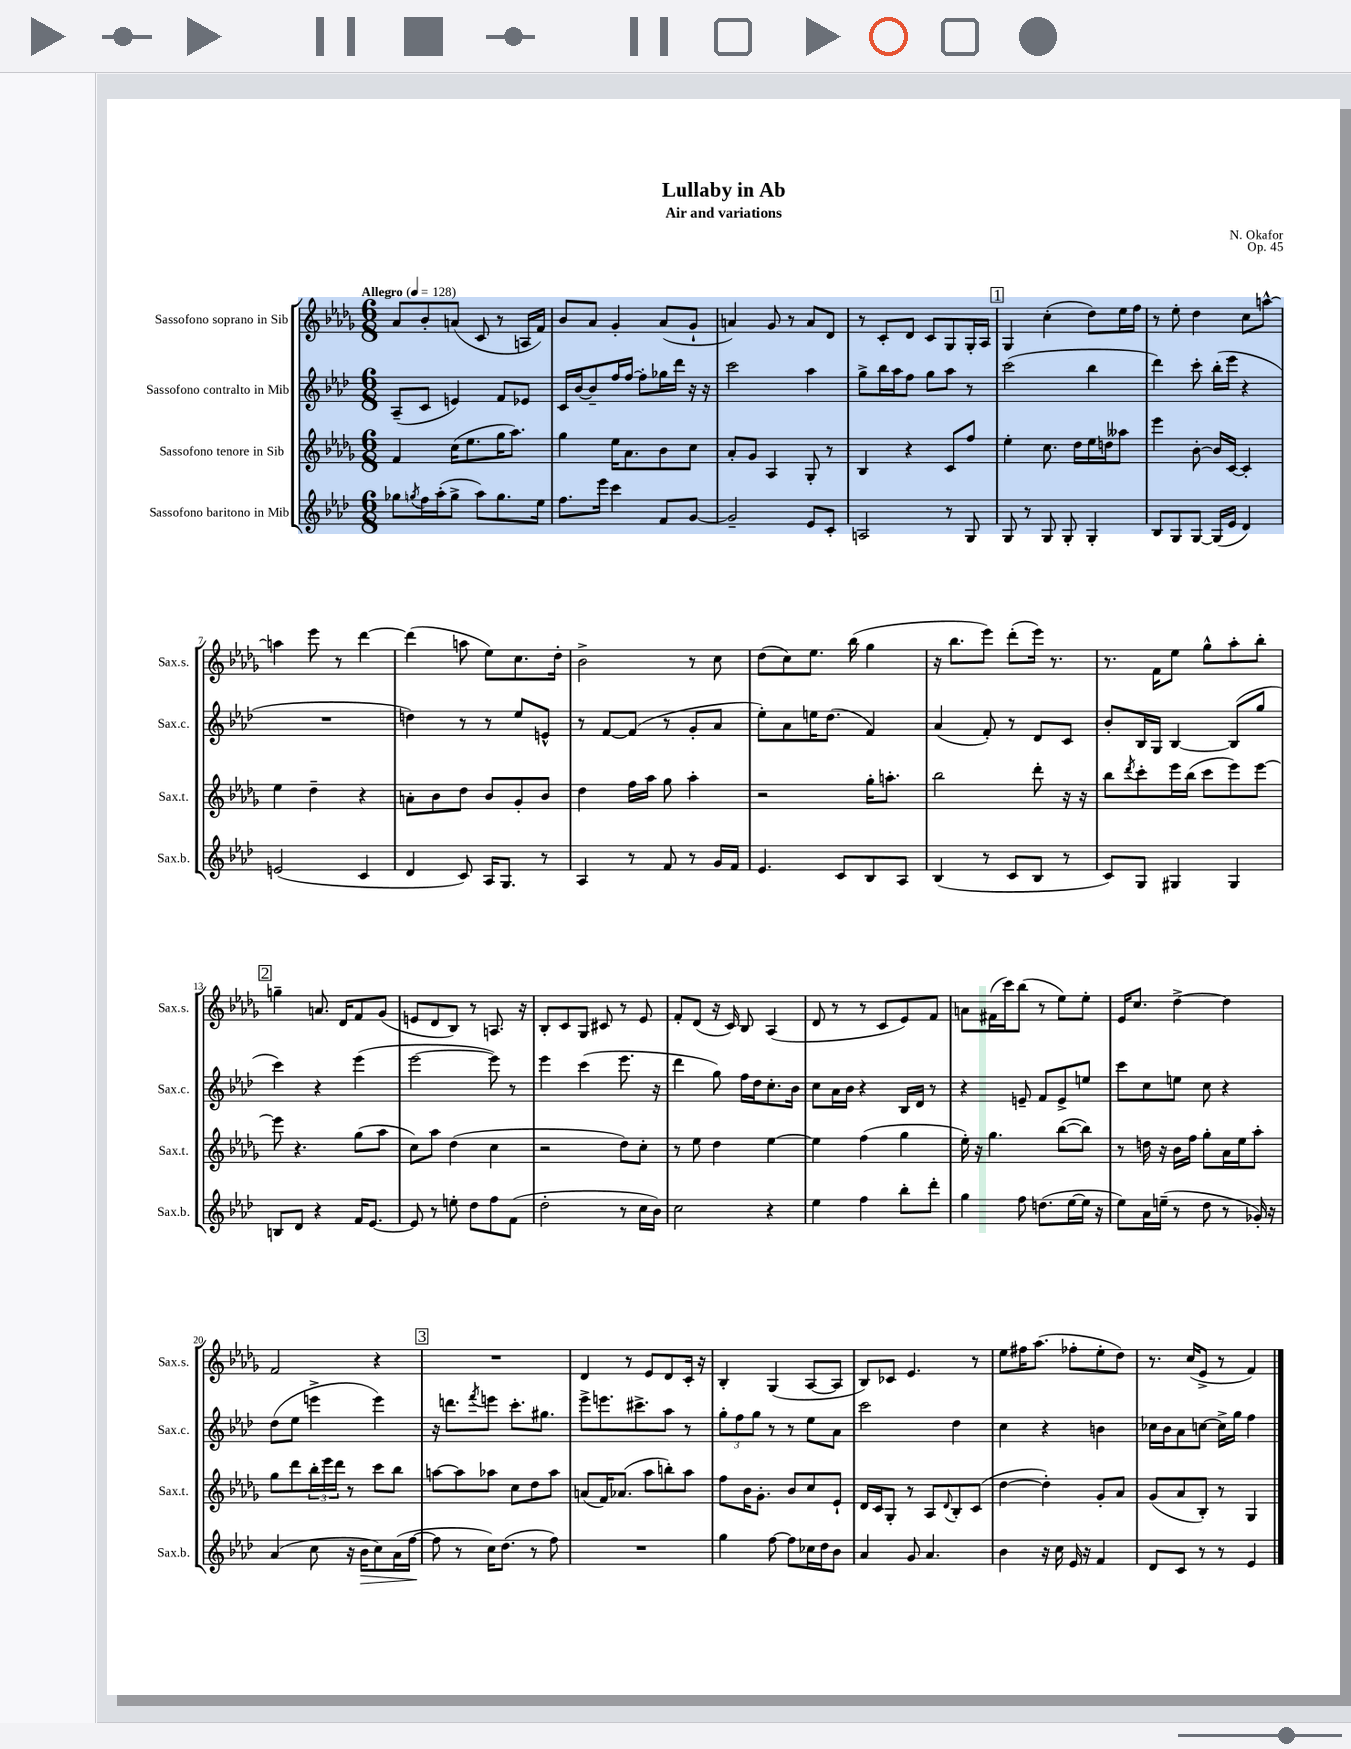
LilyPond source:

\header { title = "Lullaby in Ab" composer = "N. Okafor" subtitle = "Air and variations" opus = "Op. 45" }
<<
\new StaffGroup <<
\new Staff = "s0" \with { instrumentName = "Sassofono soprano in Sib" shortInstrumentName = "Sax.s." } {
    \clef treble \key des \major \numericTimeSignature \time 6/8 \tempo "Allegro" 4 = 128
    aes'8 bes'8-. a'8( c'8 r8 a16 f'16) |
    bes'8 aes'8 ges'4-. aes'8( ges'8-! |
    a'4) ges'8 r8 a'8 des'8 |
    r8 c'8-. des'8 c'8 ges8 ges16-. aes16 |
    \mark \markup { \box "1" } ges4 c''4-.( des''8) ees''16 f''16 |
    r8 ees''8-. des''4 c''8 a''8~-^ |
    a''4 ees'''8 r8 des'''4~ |
    des'''4( a''8 ees''8) c''8. des''16-. |
    bes'2-> r8 c''8 |
    des''8( c''8) ees''8. bes''16( ges''4 |
    r16 bes''8. ees'''8) des'''8-.( ees'''16) r8. |
    r8. f'16 ees''8 ges''8-^ aes''8-. bes''8-. |
    \mark \markup { \box "2" } g''4-- a'8. des'16 f'8 ges'8( |
    e'8 des'8 bes8) r8 a8. r16 |
    bes8-. c'8 ges8 cis'8 r8 ees'8 |
    f'8-. des'8( r16 c'16) bes8 aes4( |
    des'8 r8 r8 c'8 ees'8) f'8 |
    a'8 fis'16( c'''16) bes''8( r8 ees''8) ees''8-. |
    ees'16 c''8. des''4~-> des''4 |
    f'2 r4 |
    \mark \markup { \box "3" } R2. |
    des'4 r8 ees'8 des'8 c'16-. r16 |
    bes4-. ges4( aes8~ aes8 |
    bes8) ces'8 ees'4. r8 |
    ees''8 fis''16 aes''8.( fes''8-. ees''8-. des''8) |
    r8. c''16( ees'8-> r8 f'4) \bar "|." |
}
\new Staff = "s1" \with { instrumentName = "Sassofono contralto in Mib" shortInstrumentName = "Sax.c." } {
    \clef treble \key aes \major \numericTimeSignature \time 6/8
    aes8--( c'8 e'4) f'8 ees'8 |
    c'16 bes'16~ bes'8-- f''16 f''16~ f''8-. ges''16 des'''16 r16 r16 |
    c'''2 aes''4 |
    g''8-> bes''16 aes''16 f''8 g''8 aes''8 r8 |
    \mark \markup { \box "1" } c'''2( bes''4 |
    des'''4) c'''8-. bes''16-.( ees'''16 r4 |
    R2. |
    d''4) r8 r8 ees''8 e'8-^ |
    r8 f'8~ f'8( r8 g'8-. aes'8 |
    ees''8-.) aes'8 e''16 des''8.( f'4) |
    aes'4( f'8-.) r8 des'8 c'8 |
    bes'8-. bes16 g16 bes4~ bes8( g''8 |
    \mark \markup { \box "2" } c'''4) r4 ees'''4( |
    ees'''2~ ees'''8) r8 |
    ees'''4 c'''4( ees'''8. r16 |
    des'''4 g''8) f''16 des''16 c''8.-. bes'16 |
    c''8 aes'16 bes'16 r4 bes16 des'16 r8 |
    r4 e'8-- f'8 e'8-> e''8 |
    c'''8 c''8 e''8 c''8 r4 |
    des''8( ees''8 e'''4-> e'''4) |
    \mark \markup { \box "3" } r16 d'''8. \acciaccatura { f'''8 } e'''8 c'''8.-. gis''8. |
    ees'''8-> e'''8. cis'''8.-> aes''8 r8 |
    \tuplet 3/2 { g''8-. f''8 g''8 } r8 r8 ees''8 aes'8 |
    c'''2 des''4 |
    c''4 r4 b'4 |
    ces''16 bes'16 aes'8 c''8~ c''16-> g''16 f''4 \bar "|." |
}
\new Staff = "s2" \with { instrumentName = "Sassofono tenore in Sib" shortInstrumentName = "Sax.t." } {
    \clef treble \key des \major \numericTimeSignature \time 6/8
    f'4 c''16( ees''8. ges''16 aes''8.) |
    ges''4 ees''16 aes'8. bes'8 c''8 |
    aes'8-. ges'8 aes4 ges8-. r8 |
    bes4 r4 c'8 f''8 |
    \mark \markup { \box "1" } ees''4-. c''8. des''16 ees''16 d''16 aeses''8 |
    ees'''4 bes'8~-. bes'16 c'16~ c'4-. |
    ees''4 des''4-- r4 |
    a'8-. bes'8 des''8 bes'8 ges'8-. bes'8 |
    des''4 f''16 aes''16 ges''8 aes''4-. |
    r2 ges''16-. a''8.-. |
    bes''2 des'''8-. r16 r16 |
    bes''8 \acciaccatura { des'''8 } c'''8-. ees'''16 bes''16( c'''8 ees'''8) ees'''8~ |
    \mark \markup { \box "2" } ees'''8 r4. ges''8( aes''8 |
    c''8) aes''8 des''4( c''4 |
    r2 des''8) c''8-. |
    r8 ees''8 des''4 ees''4~ |
    ees''4 f''4( ges''4 |
    ees''16-.) r16 ges''4. bes''8~( bes''8) |
    r8 d''16 r16 bes'16 f''16 ges''8-. aes'16 ees''16 aes''8-. |
    ges''8 des'''8 \tuplet 3/2 { bes''16-. ees'''16 des'''16 } r8 c'''8 bes''8 |
    \mark \markup { \box "3" } a''8~ a''8 aes''8 c''8 des''8 aes''8 |
    a'8( f'16) aes'8.( aes''8 b''8-.) aes''8 |
    f''8 bes'16 ges'8.-. bes'8 c''8 ees'8-! |
    des'16 c'16 ges8-. r8 aes8 \appoggiatura { des'8 } bes8-. c'8( |
    des''4~ des''4-.) ges'8-. aes'8 |
    ges'8( aes'8 bes8-.) r8 ges4 \bar "|." |
}
\new Staff = "s3" \with { instrumentName = "Sassofono baritono in Mib" shortInstrumentName = "Sax.b." } {
    \clef treble \key aes \major \numericTimeSignature \time 6/8
    ges''8 \acciaccatura { g''8 } f''16 aes''16-.( g''8-> aes''8) g''8. ees''16 |
    f''8. ees'''16 c'''4 f'8 g'8~ |
    g'2-- ees'8 c'8-. |
    a2 r8 g8 |
    \mark \markup { \box "1" } g8 r8 g8 g8-. g4-. |
    bes8 g8 g8~ g16( ees'16 des'4) |
    e'2( c'4 |
    des'4 c'8) aes16 g8. r8 |
    aes4 r8 f'8 r8 g'16 f'16 |
    ees'4. c'8 bes8 aes8 |
    bes4( r8 c'8 bes8 r8 |
    c'8) g8 gis4 gis4 |
    \mark \markup { \box "2" } b8 des'8 r4 f'16 ees'8.~ |
    ees'8 r8 e''8-. des''8 f''8 f'8( |
    des''2-. r8 c''16 bes'16) |
    c''2 r4 |
    ees''4 f''4 bes''8-. des'''8-. |
    g''4 f''8 d''8.( ees''16~ ees''16 r16 |
    ees''8) aes'16 e''16--( r8 des''8 r8 ges'16-.) r16 |
    aes'4( c''8 r16 bes'16\> c''8) aes'16( f''16~\! |
    \mark \markup { \box "3" } f''8 r8 c''16) des''8.( r8 f''8) |
    R2. |
    g''4 f''8~ f''8 ces''16 des''16 bes'8 |
    aes'4 g'8 aes'4. |
    bes'4 r16 c''16 ees'16 r16 f'4 |
    des'8 c'8 r8 r8 ees'4 \bar "|." |
}
>>
>>
